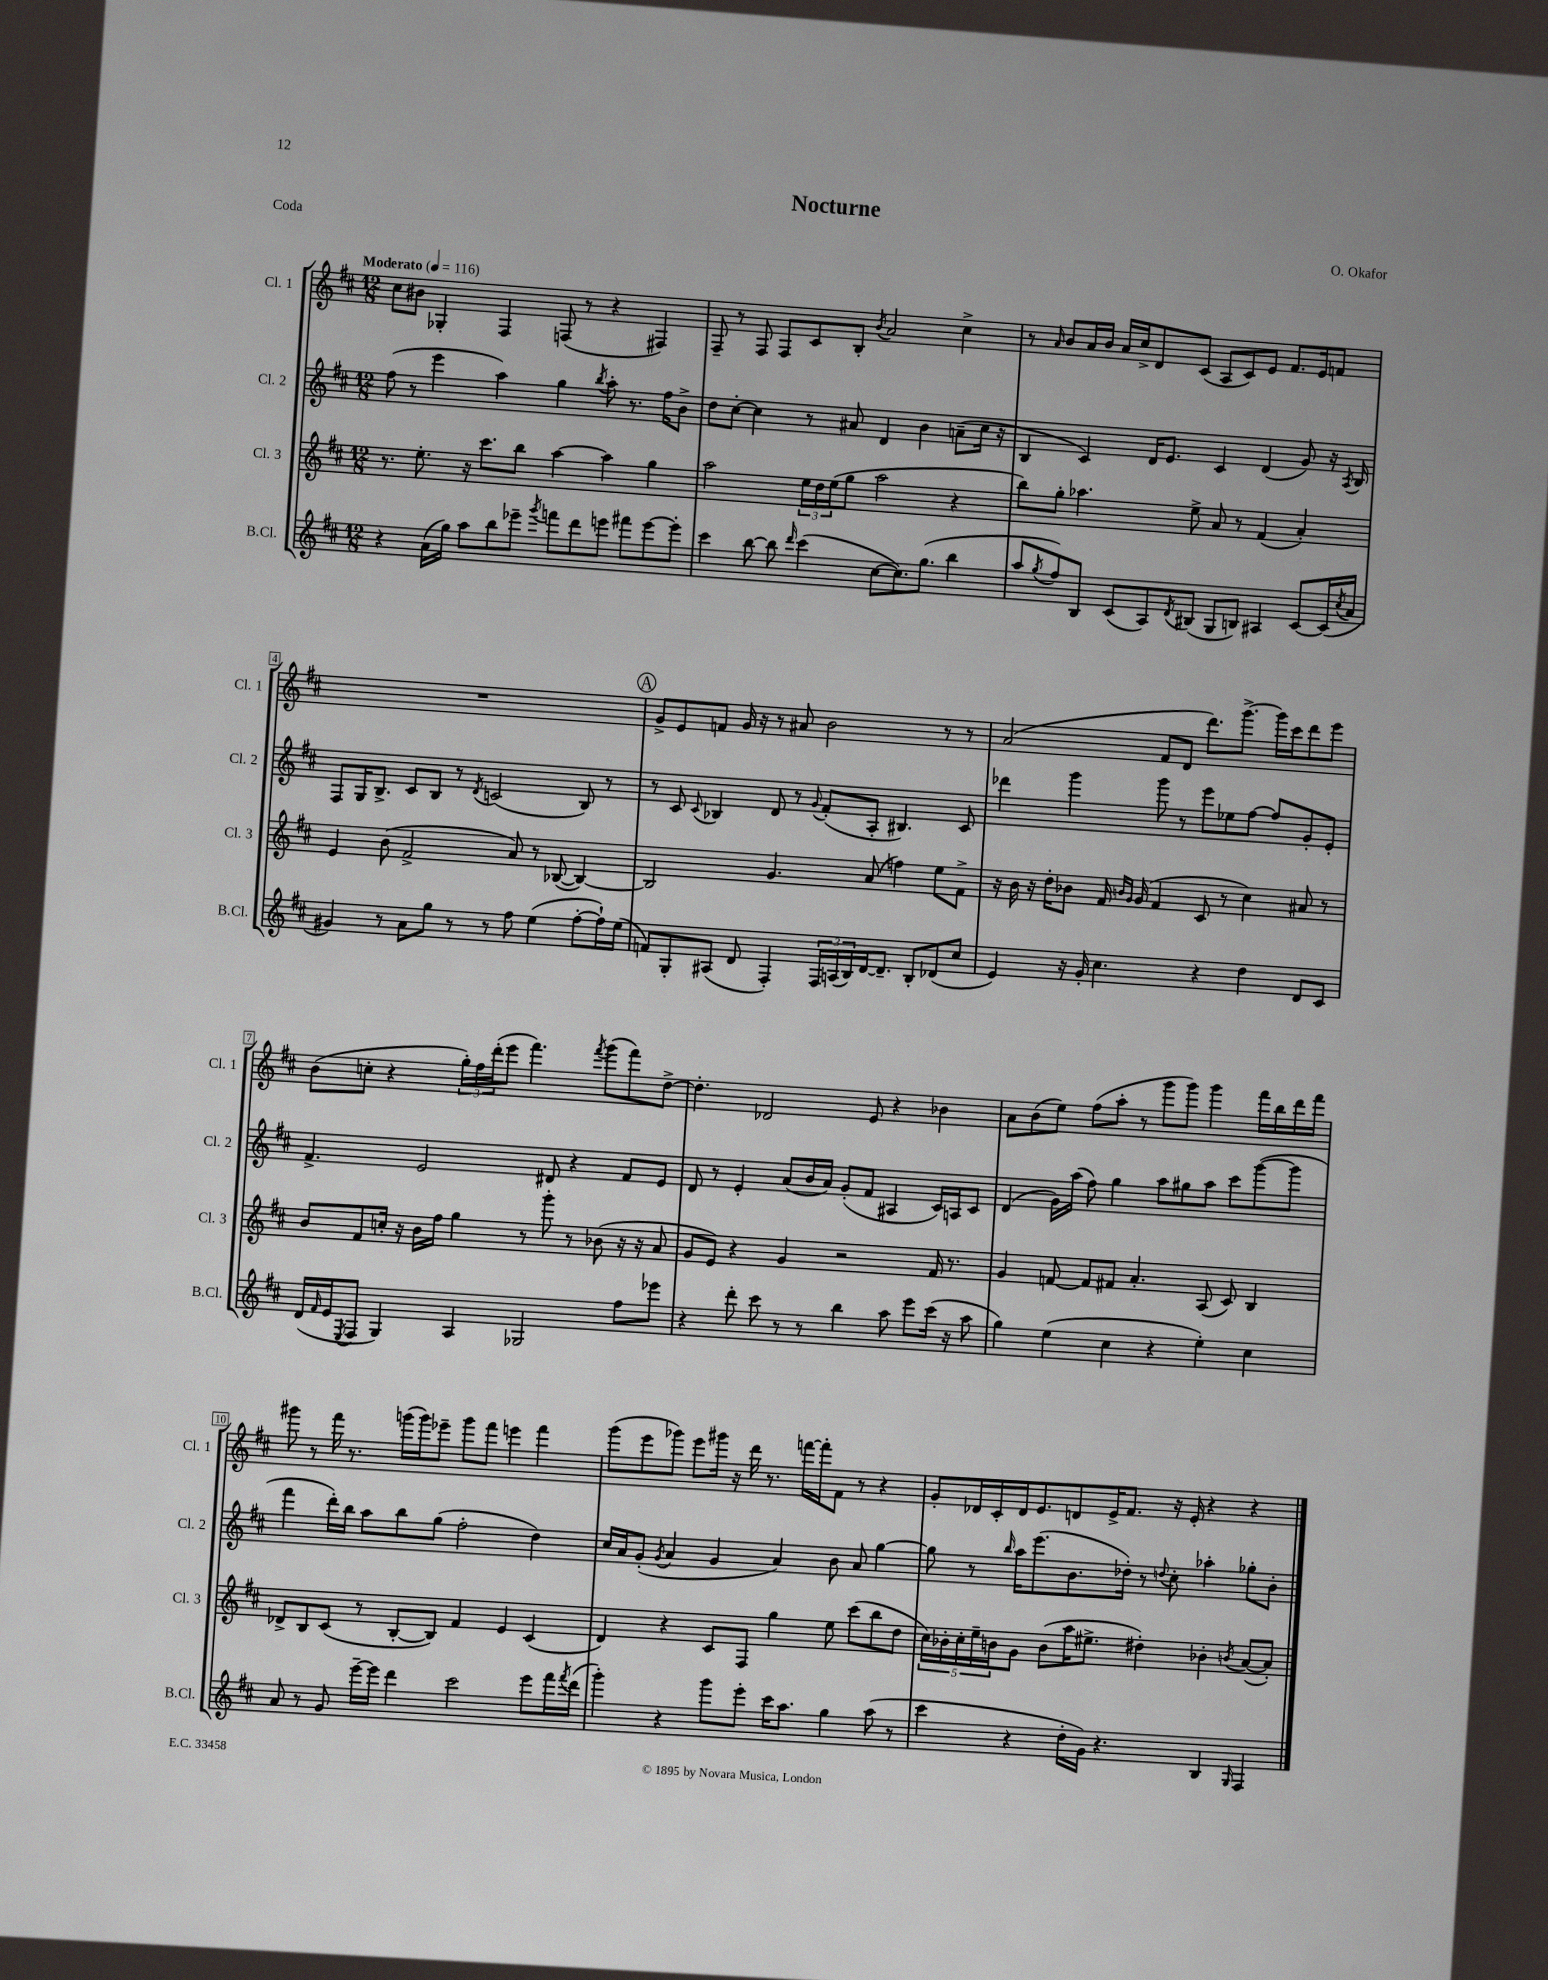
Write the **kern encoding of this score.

**kern	**kern	**kern	**kern
*staff4	*staff3	*staff2	*staff1
*clefG2	*clefG2	*clefG2	*clefG2
*k[f#c#]	*k[f#c#]	*k[f#c#]	*k[f#c#]
*M12/8	*M12/8	*M12/8	*M12/8
*MM116	*MM116	*MM116	*MM116
4r	8.r	(8ff#	8cc#
.	.	8r	8b#
.	8.ee'	.	.
(16a	.	4eee	4G-'
16gg)	.	.	.
8aa	16r	.	.
.	8.ccc#	.	.
8bb	.	4aa)	4F#
8eee-~	8bb	.	.
8qggg	.	.	.
8fff	[4aa	4gg	(8F
8ddd	.	.	8r
.	.	8qbb	.
8eee	4aa]	8aa'	4r
8fff#	.	8.r	.
[8eee	4gg	.	4F#)
.	.	16ff#	.
8eee']	.	8b^	.
=	=	=	=
4ccc#	2aa	8dd	8F#~
.	.	[8cc#'	8r
[8bb	.	4cc#]	8F#
8bb]	.	.	8F#
16qqddd	.	.	.
(4ccc#	24ee	8r	8c#
.	24dd	.	.
.	(24ee	.	.
.	8gg	8a#	8B'
.	.	.	8qb
[8cc#	2aa	4d	2a
8.cc#])	.	.	.
.	.	4b	.
(8.gg	.	.	.
4bb	4r	(8a~	4cc#^
.	.	16cc#	.
.	.	16r	.
=	=	=	=
8aa	8bb)	4B	8r
8qgg	.	.	16qqa
8ff#)	8gg'	.	8b
8B	4.aa-	4c#)	16a
.	.	.	16b
(8c#	.	.	16a
.	.	.	16cc#^
8A)	.	16d	8d
.	.	8.e	.
8qd	.	.	.
(8B#	8ee^	.	(8c#
8G	8a	4c#	8A
8B)	8r	.	8c#)
4A#	(4f#	(4d	8e
.	.	.	8.f#
[8c#	4a')	8g)	.
.	.	.	16e
(16c#]	.	16r	8f
8qcc#	.	8qA	.
16a	.	16B	.
=	=	=	=
4g#)	4e	8F#	1.r
.	.	16G	.
.	.	8.B^	.
8r	(8b	.	.
8a	2f#^	8c#	.
8gg	.	8B	.
8r	.	8r	.
.	.	8qd	.
8r	.	(2c	.
8ff#	8a)	.	.
(4ee	8r	.	.
.	([8B-	.	.
[8ff#'	4B-_)	8B)	.
16ff#`])	.	8r	.
(16ee	.	.	.
=	=	=	=
8f)	2B-]	8r	8g^
8G'	.	8c#	8e
.	.	8qqc#	.
(8A#	.	4B-	8f
8d	.	.	16g
.	.	.	16r
4F#')	4.g	8d	8r
.	.	8r	8a#
.	.	8qqg	.
24F#	.	(8f#'	2b
(24A	.	.	.
24B)	.	.	.
[16d	(8a	8A'	.
8.d~]	.	.	.
.	4ff)	4.B#)	.
8B'	.	.	.
(8d-	8ee	.	8r
8cc#	8f#^	8c#	8r
=	=	=	=
4e)	16r	4ddd-	(2a
.	16b	.	.
.	16r	.	.
.	16dd'	.	.
16r	8b-	4ggg	.
16g'	.	.	.
4.cc#	16f#	.	.
.	16qqb	.	.
.	16qqg	.	.
.	(16g	.	.
.	4f#	8ggg	8f#
.	.	8r	8d
4r	8c#	8eee	8.ddd)
.	8r	8ee-	.
.	.	.	[8.ggg^
4dd	4cc#)	[8ff#	.
.	.	8ff#]	16ggg]
.	.	.	16ccc#
8d	8a#	8g'	8ddd
8c#	8r	8e'	8eee
=	=	=	=
(16d	8b	4.f#^	(8b
16qqf#	.	.	.
16e	.	.	.
8qE	.	.	.
8F#	8f#	.	8cc'
4G)	16cc'	.	4r
.	16r	.	.
.	16b	2e	.
.	16ff#	.	.
4A	4gg	.	24gg')
.	.	.	24ff#
.	.	.	(24ddd'
.	.	.	8eee
2G-	8r	.	4.fff#)
.	8ggg'	8d#	.
.	8r	4r	.
.	.	.	8qfff#
.	(8b-	.	(8ggg
8ff#	16r	8f#	8fff#)
.	16r	.	.
8eee-	8a	8e	[8dd^
=	=	=	=
4r	8g	8d	4.dd']
.	8e)	8r	.
8ddd'	4r	4e'	.
8ccc#	.	.	2d-
8r	4g	(8a	.
8r	.	16b	.
.	.	16a)	.
4bb	2r	(8g'	.
.	.	8f#	8e
8aa	.	4A#	4r
8eee	.	.	.
(16ccc#	16f#	16c#)	4b-
16r	8.r	16A	.
8aa	.	8c#	.
=	=	=	=
4gg)	4g	(4d	8a
.	.	.	(8b
(4ee	[8f	16g)	8ee)
.	.	(16aa	.
.	8f]	8ff#)	(8ff#
4cc#	8f#	4gg	8aa'
.	4.a'	.	8r
4r	.	8aa	8ggg
.	.	8gg#	8ggg)
4ee')	(8A	8aa	4ggg
.	8c#)	8ccc#	.
4cc#	4B	([8ggg	16fff#
.	.	.	16bb
.	.	8ggg]	16ddd
.	.	.	16fff#
=	=	=	=
8a	8d-^	4fff#	8ggg#
8r	8B	.	8r
8g	(8c#	16ddd')	16fff#
.	.	16bb	8.r
[16eee~	8r	8aa	.
16eee]	.	.	.
4ddd	[8B'	8bb	(16ggg
.	.	.	16ggg)
.	8B])	(8gg	8eee-~
2ccc#	4f#	2ff#'	8ggg
.	.	.	8fff#
.	4e	.	4eee
8eee	(4c#	4dd)	4fff#
16fff#	.	.	.
8qfff#	.	.	.
(16ddd	.	.	.
=	=	=	=
4ggg')	4d)	16cc#	(8ggg
.	.	16a	.
.	.	(8g'	8eee
.	.	8qg	.
4r	4r	4a	8ggg-)
.	.	.	8eee
8ggg	8c#	4g	16ggg#
.	.	.	16r
8eee'	8F#	.	16ddd
.	.	.	8.r
16ccc#	4gg	4a)	.
8.aa	.	.	.
.	.	.	[16fff
.	.	.	16fff']
4gg	8ee	8b	8f#
.	(8ccc#	8a	8r
(8aa	8bb	[4gg	4r
8r	8dd	.	.
=	=	=	=
4ccc#	20cc#)	8gg]	8g'
.	20b-'	.	.
.	20cc#'	.	.
.	.	8r	16d-
.	20ee~	.	.
.	.	.	16c#'
.	20b	.	.
.	.	16qqbb	.
4r	8g	16aa	16d-
.	.	(8.eee	8.e
.	(8b	.	.
16dd'	16aa	8.b	8d
16g)	8.ee#^	.	.
4.r	.	.	16e^
.	.	16dd-')	8.f#
.	4dd#')	8r	.
.	.	8qqdd	.
.	.	8cc#'	16r
.	.	.	16e'
4B	4b-'	4aa-'	4r
16qqG	8qb	.	.
4F#	([8a	8gg-'	4r
.	8a'])	8b'	.
==	==	==	==
*-	*-	*-	*-
